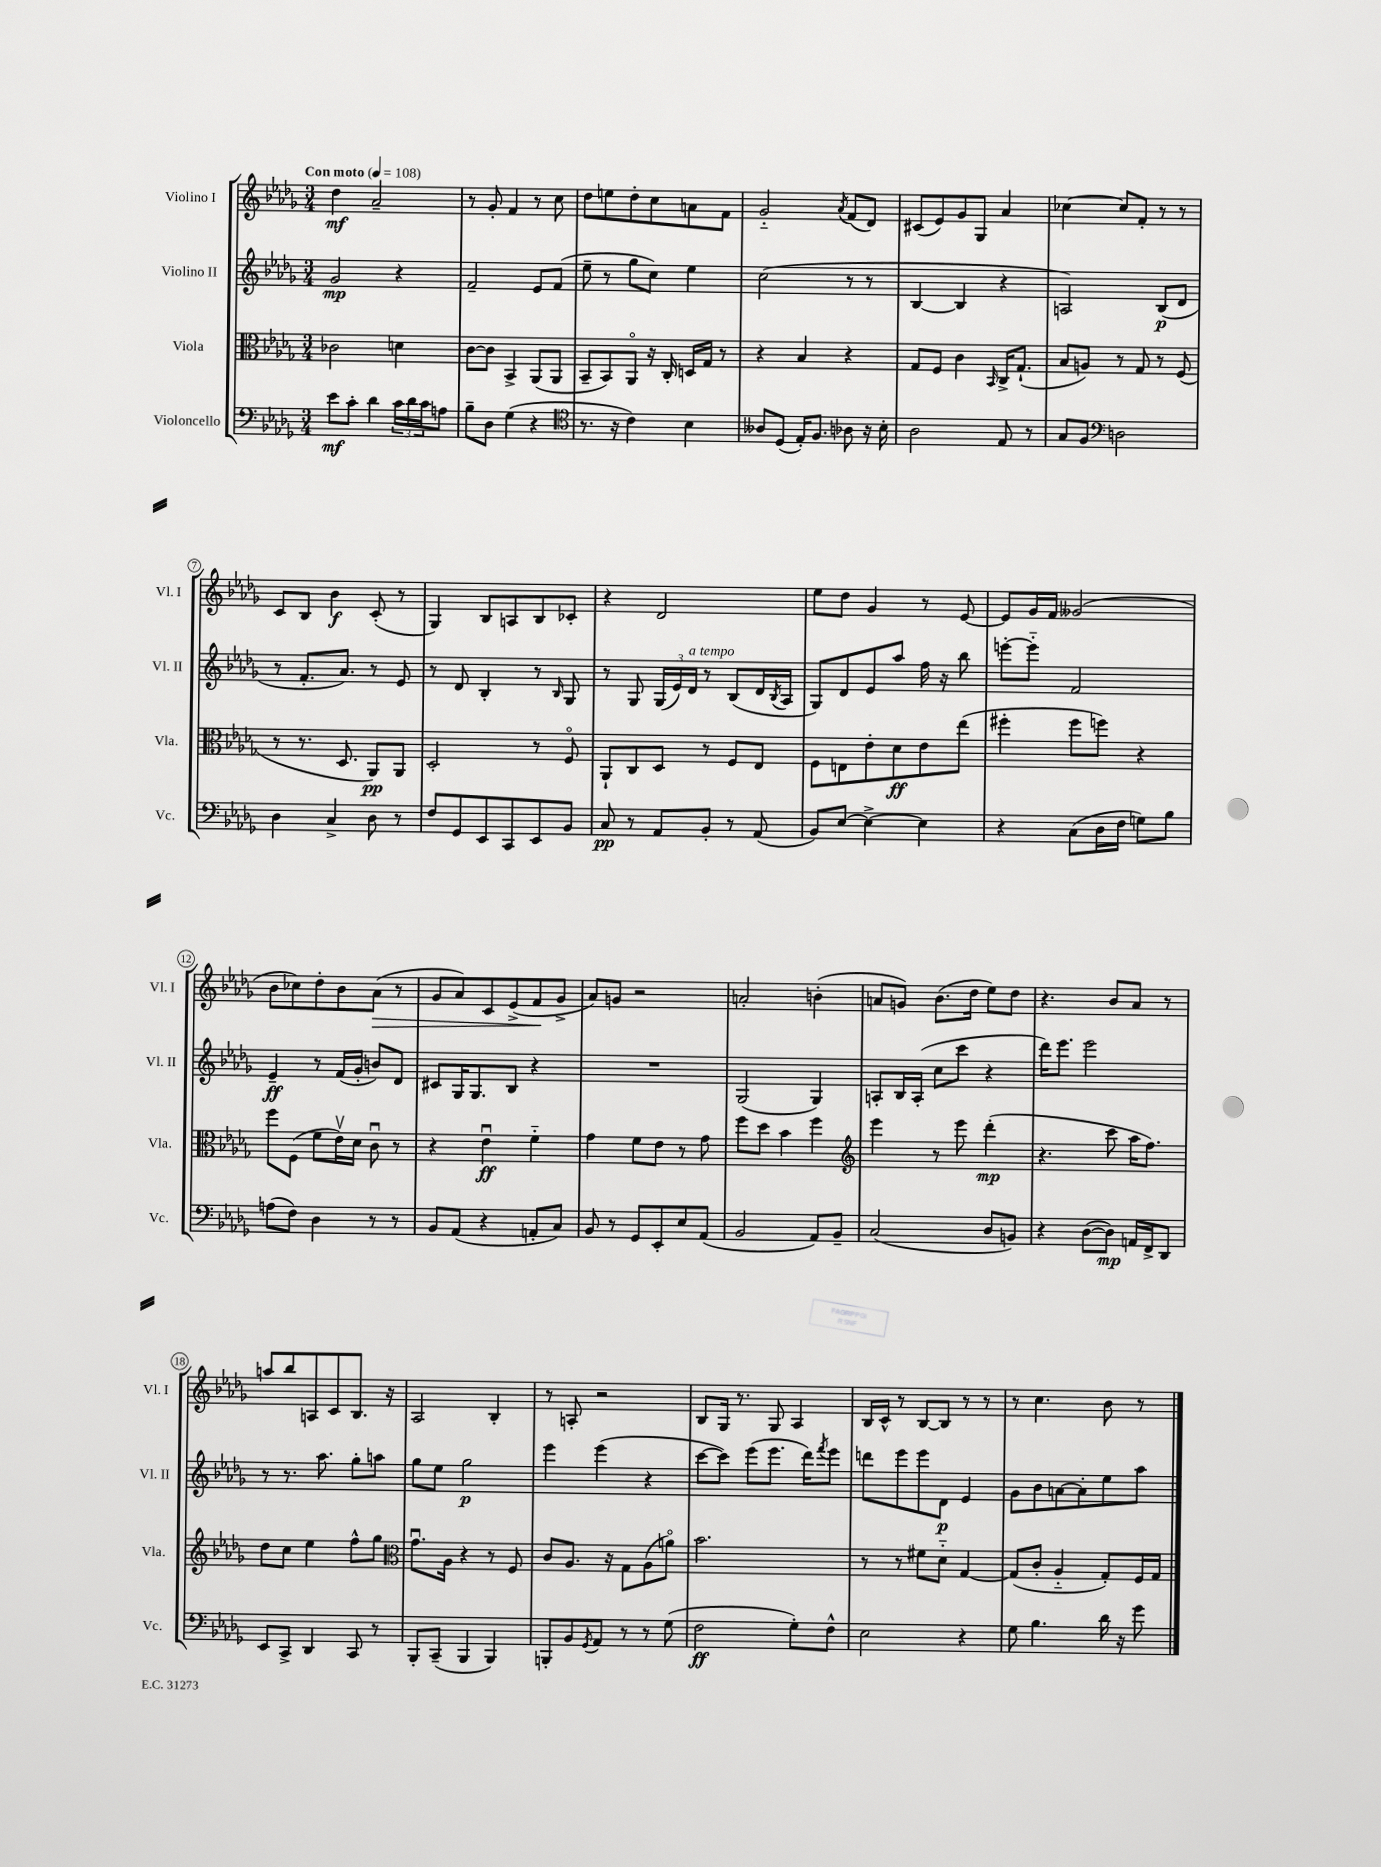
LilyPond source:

<<
\new StaffGroup <<
\new Staff = "s0" \with { instrumentName = "Violino I" shortInstrumentName = "Vl. I" } {
    \clef treble \key des \major \numericTimeSignature \time 3/4 \tempo "Con moto" 4 = 108
    des''4\mf aes'2-- |
    r8 ges'8-. f'4 r8 c''8 |
    des''8 e''8 des''8-. c''8 a'8 f'8 |
    ges'2-_ \acciaccatura { aes'8 } f'8( des'8) |
    cis'8( ees'8) ges'8 ges8 aes'4 |
    ces''4~ ces''8 f'8-. r8 r8 |
    c'8 bes8 bes'4\f c'8-.( r8 |
    ges4) bes8 a8 bes8 ces'8-. |
    r4 des'2 |
    ees''8 des''8 ges'4 r8 ees'8~ |
    ees'8 ges'16 f'16 geses'2( |
    bes'8 ces''8) des''8-. bes'8 aes'8\>( r8 |
    ges'8 aes'8) c'8 ees'8->( f'8\! ges'8-> |
    aes'8) g'8 r2 |
    a'2-. b'4-.( |
    a'8 g'8) bes'8.( des''16 ees''8) des''8 |
    r4. bes'8 aes'8 r8 |
    a''8 bes''8 a8 c'8 bes8. r16 |
    aes2 bes4-. |
    r8 a8-. r2 |
    bes8 ges16 r8. ges8 aes4 |
    bes16 c'16-^ r8 bes8~ bes8 r8 r8 |
    r8 c''4. bes'8 r8 \bar "|." |
}
\new Staff = "s1" \with { instrumentName = "Violino II" shortInstrumentName = "Vl. II" } {
    \clef treble \key des \major \numericTimeSignature \time 3/4
    ges'2\mp r4 |
    f'2-- ees'8 f'8( |
    ees''8-- r8 ges''8 c''8) ees''4 |
    c''2( r8 r8 |
    bes4~ bes4 r4 |
    a2) bes8\p( des'8 |
    r8 f'8.-. aes'8.) r8 ees'8 |
    r8 des'8 bes4-. r8 \grace { bes16 } ges8 |
    r8 ges8 \tuplet 3/2 { ges16( ees'16) des'16^\markup { \italic "a tempo" } } r8 bes8( des'16 \acciaccatura { bes8 } aes16 |
    ges8) des'8 ees'8 aes''8 f''16 r16 bes''8 |
    e'''8~-. e'''8-_ f'2 |
    ees'4--\ff r8 f'16( ges'16-. b'8) des'8 |
    cis'8 ges16 ges8. bes8 r4 |
    R2. |
    ges2( ges4) |
    a8-. bes16 a16-.( c''8 c'''8 r4 |
    des'''16) ees'''8. ees'''2 |
    r8 r8. aes''8. ges''8-. a''8 |
    ges''8 ees''8 ges''2\p |
    ees'''4 ees'''4( r4 |
    c'''8~ c'''8) ees'''8( ees'''8. des'''16) \acciaccatura { f'''8 } ees'''8 |
    d'''8 ees'''8 ees'''8 des'8\p ees'4 |
    ges'8 bes'8 a'8~ a'8-. ees''8 aes''8 \bar "|." |
}
\new Staff = "s2" \with { instrumentName = "Viola" shortInstrumentName = "Vla." } {
    \clef alto \key des \major \numericTimeSignature \time 3/4
    ces'2 d'4 |
    c'8~ c'8 bes,4-> aes,8( aes,8 |
    bes,8-- bes,8) aes,8\flageolet r16 c16-. d16 ges16 r8 |
    r4 bes4 r4 |
    ges8 f8 c'4 \grace { bes,16 } c16-> ges8.-!( |
    bes8 a8) r8 ges8 r8 f8( |
    r8 r8. des8. aes,8\pp) aes,8 |
    des2-. r8 f8\flageolet |
    aes,8-! c8 des8 r8 f8 ees8 |
    f8 e8 ees'8-. des'8\ff ees'8 ees''8( |
    fis''4-. fis''8 f''8) r4 |
    f''8 f8( f'8 ees'16\upbow) des'16 c'8\downbow r8 |
    r4 ees'4\downbow\ff f'4-_ |
    ges'4 f'8 ees'8 r8 ges'8 |
    f''8 des''8 bes'4 f''4 |
    \clef treble ees'''4 r8 ees'''8 des'''4-.\mp( |
    r4. c'''8 aes''16 f''8.) |
    des''8 c''8 ees''4 f''8-^ ges''8 |
    \clef alto ges'8.\downbow aes16 r4 r8 f8 |
    c'8 aes8. r16 ges8 aes8( a'8\flageolet) |
    bes'2. |
    r8 r8 fis'8 des'8-_ ges4~ |
    ges8( c'8-. aes4-_ ges8-.) f16 ges16 \bar "|." |
}
\new Staff = "s3" \with { instrumentName = "Violoncello" shortInstrumentName = "Vc." } {
    \clef bass \key des \major \numericTimeSignature \time 3/4
    ees'8\mf c'8-. des'4 \tuplet 3/2 { c'16 des'16 c'16 } a8 |
    bes8-- des8 ges4( r4 |
    \clef tenor r8. r16 c'4) bes4 |
    aeses8 des8( ees16-.) f8. aes8 r16 bes16-. |
    aes2 ees8 r8 |
    ges8 f8 \clef bass d2 |
    des4 c4-> des8 r8 |
    f8 ges,8 ees,8 c,8 ees,8 bes,8 |
    c8\pp r8 aes,8 bes,8-. r8 aes,8( |
    bes,8) ees8~ ees4~-> ees4 |
    r4 c8( des16 f16 g8) bes8 |
    a8( f8) des4 r8 r8 |
    bes,8 aes,8( r4 a,8-. c8) |
    bes,8 r8 ges,8 ees,8-. ees8 aes,8( |
    bes,2 aes,8) bes,8-- |
    c2( des8 b,8) |
    r4 des8~( des8\mp) a,16 f,16-> des,8 |
    ees,8 c,8-> des,4 c,8 r8 |
    bes,,8-. c,8--( bes,,4 bes,,4) |
    b,,8-. bes,8 \acciaccatura { ges,8 } aes,8 r8 r8 ges8( |
    f2\ff ges8-.) f8-^ |
    ees2 r4 |
    ges8 bes4. des'16 r16 ges'8 \bar "|." |
}
>>
>>
\layout { \context { \Score \override BarNumber.stencil = #(make-stencil-circler 0.1 0.3 ly:text-interface::print) } }
